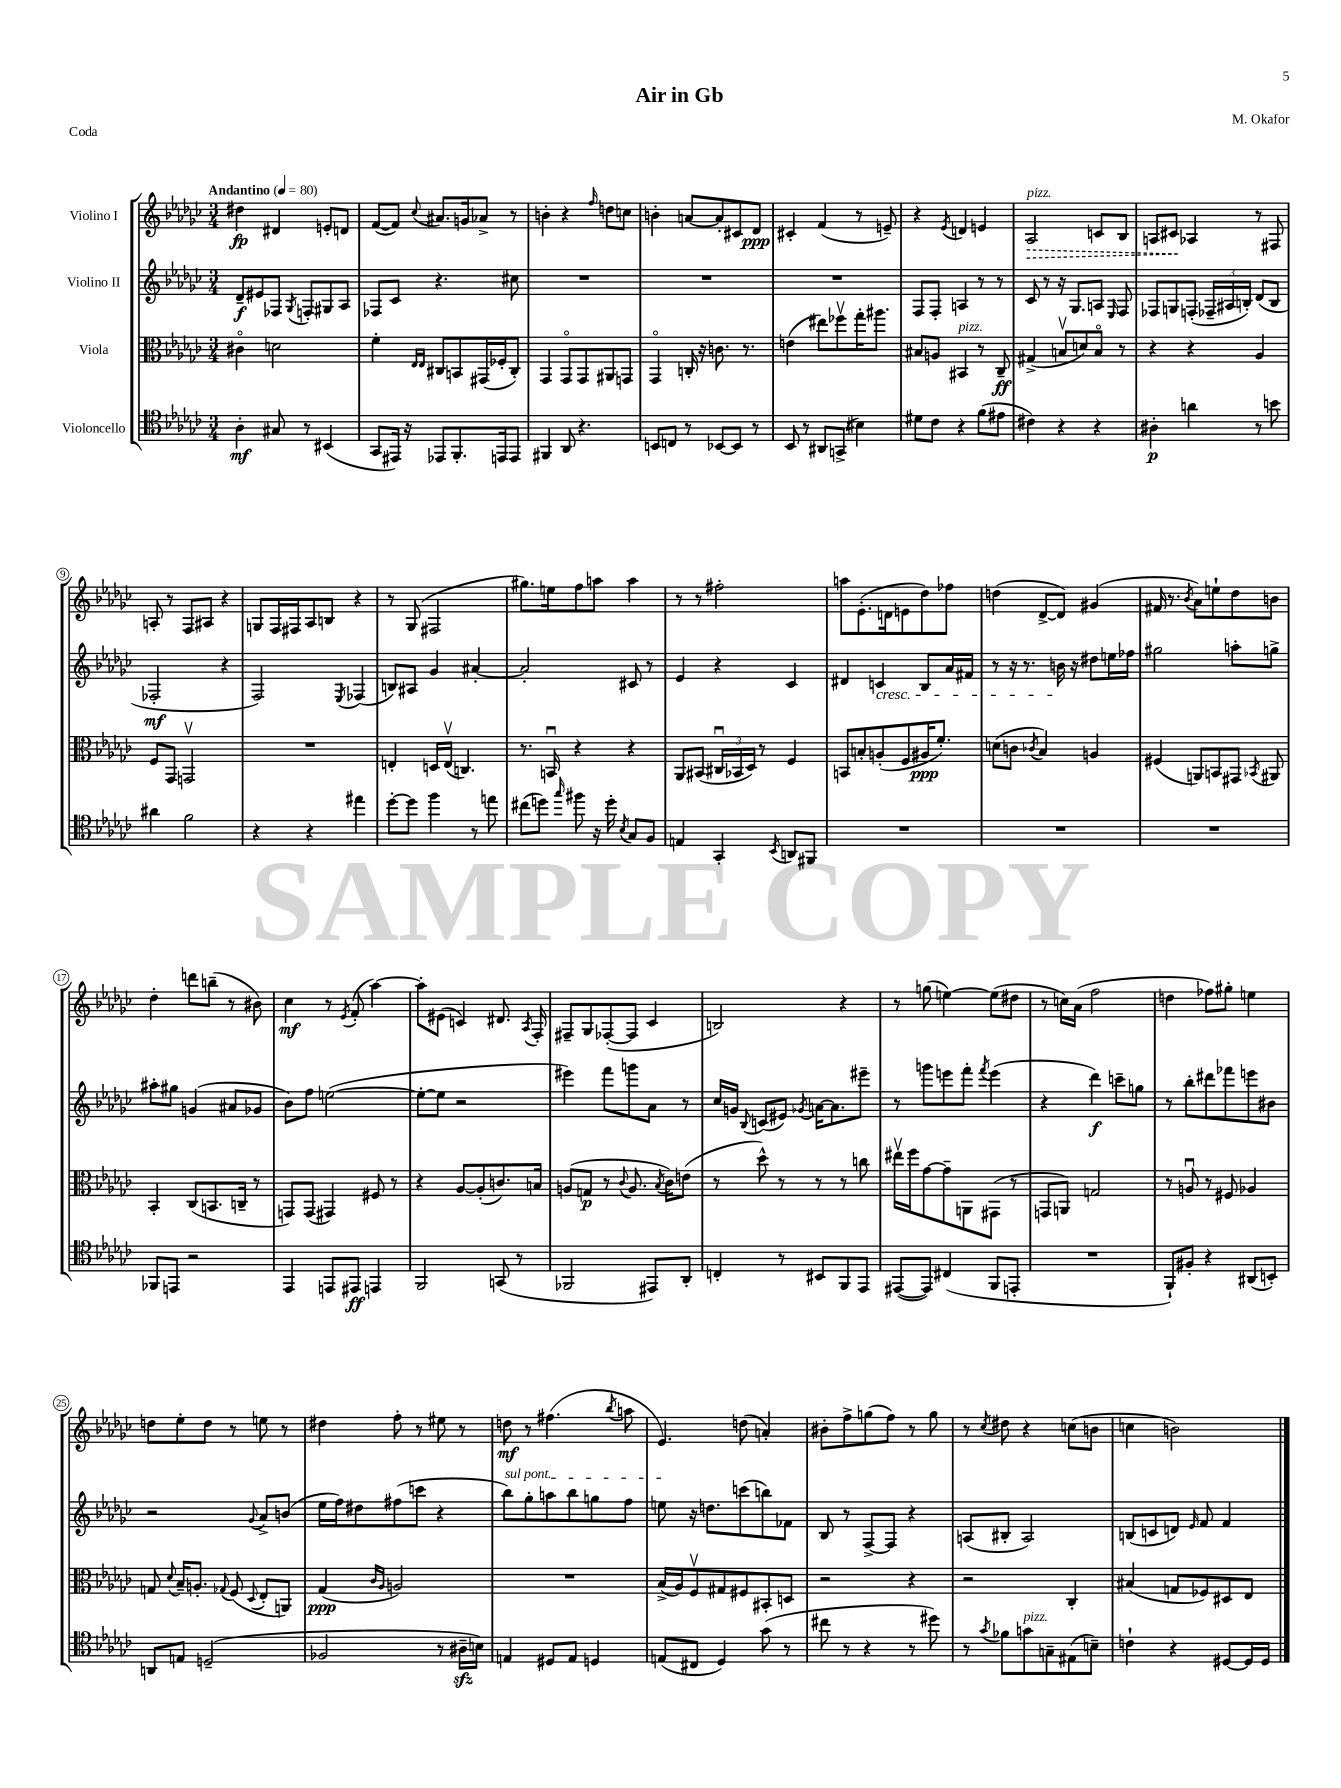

**kern	**dynam	**kern	**dynam	**kern	**dynam	**kern	**dynam
*part4	*part4	*part3	*part3	*part2	*part2	*part1	*part1
*staff4	*staff4	*staff3	*staff3	*staff2	*staff2	*staff1	*staff1
*I"Violoncello	*	*I"Viola	*	*I"Violino II	*	*I"Violino I	*
*clefC4	*	*clefC3	*	*clefG2	*	*clefG2	*
*k[b-e-a-d-g-c-]	*	*k[b-e-a-d-g-c-]	*	*k[b-e-a-d-g-c-]	*	*k[b-e-a-d-g-c-]	*
*M3/4	*	*M3/4	*	*M3/4	*	*M3/4	*
*MM80	*	*MM80	*	*MM80	*	*MM80	*
=1	=1	=1	=1	=1	=1	=1	=1
!	!	!	!	!	!	!LO:TX:a:B:t=Andantino	!
4A-'\	mf	4c#X\	.	8d-~/L	f	4dd#X\	fp
.	.	.	.	8e#X/	.	.	.
8G#X/	.	2dn\	.	8F-X/J	.	4d#X/	.
.	.	.	.	8qG-/	.	.	.
8r	.	.	.	8Fn'/L	.	.	.
(4BB#X/	.	.	.	8G#X/	.	8en'/L	.
.	.	.	.	8A-/J	.	8dn/J	.
=2	=2	=2	=2	=2	=2	=2	=2
8GG-/L	.	4f'\	.	8F-X/L	.	([8f/L	.
16EE#X/Jk)	.	.	.	8c-/J	.	8f/J])	.
16r	.	.	.	.	.	.	.
.	.	16qqE-/LL	.	.	.	.	.
.	.	16qqE-/JJ	.	.	.	8qqcc-/	.
8EE-X/L	.	8C#X/L	.	4.r	.	8.a#X/L	.
8.FF'/	.	8BBn/	.	.	.	.	.
.	.	.	.	.	.	16gn/k	.
.	.	(16GG#X/L	.	.	.	8a-X^/J	.
16EEn/k	.	16F-X'/J	.	.	.	.	.
8EE/J	.	8C#'/J)	.	8cc#X\	.	8r	.
=3	=3	=3	=3	=3	=3	=3	=3
4FF#X/	.	4GG-/	.	2.r	.	4bn'\	.
8AA-/	.	8GG-/L	.	.	.	4r	.
4.r	.	8GG-/	.	.	.	.	.
.	.	.	.	.	.	16qqff/	.
.	.	8AA#X/	.	.	.	8ddn\L	.
.	.	8GGn/J	.	.	.	8ccn\J	.
=4	=4	=4	=4	=4	=4	=4	=4
8BBn/L	.	4GG-/	.	2.r	.	4bn'\	.
8Cn/J	.	.	.	.	.	.	.
8r	.	16Cn'/	.	.	.	[8an/L	.
.	.	16r	.	.	.	.	.
[8BB-X/L	.	8.cn\	.	.	.	8a'/]	.
8BB-/J]	.	.	.	.	.	8c#X/	.
.	.	8.r	.	.	.	.	.
8r	.	.	.	.	.	8d-/J	ppp
=5	=5	=5	=5	=5	=5	=5	=5
8BB-/	.	(4en\	.	2.r	.	4c#X'/	.
8r	.	.	.	.	.	.	.
8AA#X/L	.	8ee#X\L)	.	.	.	(4f/	.
(8GGn^/J	.	8ff-Xv\	.	.	.	.	.
4B#X\)	.	16gg-'\K	.	.	.	8r	.
.	.	8.aa#X\J	.	.	.	.	.
.	.	.	.	.	.	8en~/)	.
=6	=6	=6	=6	=6	=6	=6	=6
8d#X\L	.	8B#X/L	.	8F/L	.	4r	.
8c-\J	.	8An/J	.	8F'/J	.	.	.
.	.	.	.	.	.	8qe-/	.
!	!	!LO:TX:a:i:t=pizz.	!	!	!	!	!
4r	.	4BB#X/	.	4An/	.	4dn/	.
(8f\L	.	8r	.	8r	.	4en/	.
8e#X\J	.	8C-~/	ff	8r	.	.	.
=7	=7	=7	=7	=7	=7	=7	=7
!	!	!	!	!	!	!LO:TX:a:i:t=pizz.	!
!	!	!	!	!	!	!	!LO:HP:b
4c#X\)	.	(4G#X^/	.	8c-/	.	2A-/	>
.	.	.	.	8r	.	.	.
4r	.	8Bnv/L	.	16r	.	.	.
.	.	.	.	8.G-/L	.	.	.
.	.	8dn/)	.	.	.	.	.
4r	.	8B/J	.	8An/J	.	8cn/L	.
.	.	.	.	16qqE-/	.	.	.
.	.	8r	.	8F/	.	8B-/J	.
=8	=8	=8	=8	=8	=8	=8	=8
4A#X'\	p	4r	.	8F-X/L	.	8An/L	.
.	.	.	.	8Gn/	.	8c#X/J	.
4an\	.	4r	.	(8Fn'/J	.	4A-X/	]
.	.	.	.	24F-X~/LL	.	.	.
.	.	.	.	24A#X/	.	.	.
.	.	.	.	24Bn'/JJ)	.	.	.
8r	.	4A-/	.	(8d-/L	.	8r	.
8bn\	.	.	.	8B/J	.	8F#X/	.
!!LO:LB:g=z
=9	=9	=9	=9	=9	=9	=9	=9
4a#X\	.	8F/L	.	2F-X'/	mf	8An'/	.
.	.	8GG-/J	.	.	.	8r	.
2f\	.	2GGnv/	.	.	.	8F/L	.
.	.	.	.	.	.	8A#X/J	.
.	.	.	.	4r	.	4r	.
=10	=10	=10	=10	=10	=10	=10	=10
4r	.	2.r	.	2F/)	.	8Gn/L	.
.	.	.	.	.	.	16F/L	.
.	.	.	.	.	.	16F#X/J	.
4r	.	.	.	.	.	8A-/	.
.	.	.	.	.	.	8Bn/J	.
.	.	.	.	8qE-/	.	.	.
4ee#X\	.	.	.	(4F-X/	.	4r	.
=11	=11	=11	=11	=11	=11	=11	=11
[8dd-'\L	.	4En'/	.	8Bn/L)	.	8r	.
8dd-\J]	.	.	.	8A#X/J	.	(8G-/	.
4ff\	.	16Dn/LL	.	4g-/	.	2F#X/	.
.	.	(16Ev/JJ	.	.	.	.	.
.	.	4.Cn/)	.	.	.	.	.
8r	.	.	.	[4a#X'/	.	.	.
8een\	.	.	.	.	.	.	.
=12	=12	=12	=12	=12	=12	=12	=12
(8cc#X\L	.	8.r	.	2a#'/]	.	8.gg#X\L)	.
8ddn\J)	.	.	.	.	.	.	.
.	.	16BBnu/	.	.	.	16een\k	.
16qqgg-/	.	.	.	.	.	.	.
8ff#X\	.	4r	.	.	.	8ff\	.
16r	.	.	.	.	.	8aan\J	.
16dd'\	.	.	.	.	.	.	.
8qB-/	.	.	.	.	.	.	.
8G-/L	.	4r	.	8c#X/	.	4aa\	.
8F/J	.	.	.	8r	.	.	.
=13	=13	=13	=13	=13	=13	=13	=13
4En/	.	8AA-/L	.	4e-/	.	8r	.
.	.	(8BB#X/J	.	.	.	8r	.
4GG-'/	.	24C#Xu/LL	.	4r	.	2ff#X'\	.
.	.	24BB-X/	.	.	.	.	.
.	.	24D-/JJ)	.	.	.	.	.
.	.	8r	.	.	.	.	.
8qBB-/	.	.	.	.	.	.	.
8AAn/L	.	4F/	.	4c-/	.	.	.
8FF#X/J	.	.	.	.	.	.	.
=14	=14	=14	=14	=14	=14	=14	=14
2.r	.	8BBn/L	.	4d#X/	.	8aan\L	.
.	.	8Bn'/	.	.	.	(8.e-'\	.
!	!	!	!	!LO:TX:b:i:t=cresc.	!	!	!
.	.	(8An'/	.	4cn/	.	.	.
.	.	.	.	.	.	16dn\k	.
.	.	8F/	.	.	.	8en\	.
.	.	16A#X/K	ppp	8B-/L	.	8dd-\)	.
.	.	8.f'/J)	.	.	.	.	.
.	.	.	.	16a-/L	.	8ff-X\J	.
.	.	.	.	16f#X/JJ	.	.	.
=15	=15	=15	=15	=15	=15	=15	=15
2.r	.	(8dn\L	.	8r	.	(4ddn\	.
.	.	8cn\J	.	16r	.	.	.
.	.	.	.	8.r	.	.	.
.	.	8qc-X/	.	.	.	.	.
.	.	4B-/)	.	.	.	[8d-^/L	.
.	.	.	.	16bn\	.	8d-/J])	.
.	.	.	.	16r	.	.	.
.	.	4An/	.	8dd#X\L	.	(4g#X/	.
.	.	.	.	16een\L	.	.	.
.	.	.	.	16ff-X\JJ	.	.	.
=16	=16	=16	=16	=16	=16	=16	=16
2.r	.	(4F#X/	.	2gg#X\	.	16f#X/	.
.	.	.	.	.	.	8.r	.
.	.	.	.	.	.	8qb-/	.
.	.	8AAn/L)	.	.	.	8a-\L)	.
.	.	8BBn/	.	.	.	8een`\	.
.	.	8GG#X/J	.	8aan'\L	.	8dd-\	.
.	.	8qBB-X/	.	.	.	.	.
.	.	8AA#X/	.	8ggn^\J	.	8bn\J	.
!!LO:LB:g=z
=17	=17	=17	=17	=17	=17	=17	=17
8FF-X/L	.	4BB-'/	.	8aa#X'\L	.	4dd-'\	.
8EEn/J	.	.	.	8gg#X\J	.	.	.
2r	.	(8C-/L	.	(4gn/	.	8dddn\L	.
.	.	8.BBn/	.	.	.	(8bbn~\J	.
.	.	.	.	8a#X/L	.	8r	.
.	.	16Cn~/Jk	.	.	.	.	.
.	.	8r	.	8g-X/J	.	8b#X\)	.
=18	=18	=18	=18	=18	=18	=18	=18
4EE-/	.	8GGn/L)	.	8b-\L)	.	4cc-\	mf
.	.	(8GG/J	.	8ff\J	.	.	.
8EEn/L	.	4GG#X/)	.	([2een\	.	8r	.
.	.	.	.	.	.	8qe-/	.
8EE#X/J	ff	.	.	.	.	(8f'/	.
4EEn/	.	8F#X/	.	.	.	[4aa-\)	.
.	.	8r	.	.	.	.	.
=19	=19	=19	=19	=19	=19	=19	=19
2FF/	.	4r	.	8ee'\L_	.	8aa-'\L]	.
.	.	.	.	8ee\J]	.	(8e#X\J	.
.	.	[8A-/L	.	2r	.	4cn/)	.
.	.	(8A-'/]	.	.	.	.	.
(8GGn/	.	8.cn/)	.	.	.	8.d#X/	.
8r	.	.	.	.	.	.	.
.	.	.	.	.	.	8qA-/	.
.	.	16Bn/Jk	.	.	.	16F'/	.
=20	=20	=20	=20	=20	=20	=20	=20
2FF-X/	.	(8An/L	.	4eee#X\)	.	8F#X~/L	.
.	.	8Gn/J	p	.	.	8G-/	.
.	.	8r	.	8fff\L	.	([8F-X'/	.
.	.	8qqc-/	.	.	.	.	.
.	.	8.A/	.	8gggn\	.	8F-/J]	.
8EE#X/L)	.	.	.	8a-\J	.	4c-/	.
.	.	8qB-/	.	.	.	.	.
.	.	16c-\KL)	.	.	.	.	.
8AA-'/J	.	(8en\J	.	8r	.	.	.
=21	=21	=21	=21	=21	=21	=21	=21
4Cn'/	.	8r	.	16cc-/LL	.	2Bn/)	.
.	.	.	.	16gn/JJ	.	.	.
.	.	.	.	8qqB-/	.	.	.
.	.	8dd-^^\)	.	(8cn/L	.	.	.
8r	.	8r	.	8e#X/J)	.	.	.
.	.	.	.	8qg-X/	.	.	.
8BB#X/L	.	8r	.	[16an\KL	.	.	.
.	.	.	.	8.a\]	.	.	.
8FF/	.	8r	.	.	.	4r	.
8EE-/J	.	8ccn\	.	8eee#X~\J	.	.	.
=22	=22	=22	=22	=22	=22	=22	=22
([8EE#X/L	.	16ee#Xv\LL	.	8r	.	8r	.
.	.	16ff\J	.	.	.	.	.
8EE#/J])	.	[8g-\	.	8gggn\L	.	(8ggn\	.
(4C#X/	.	8g-~\]	.	8eeen\	.	[4een\)	.
.	.	8AAn\	.	8fff'\J	.	.	.
.	.	.	.	8qfff/	.	.	.
8FF/L	.	(8GG#X\J	.	(4eee\	.	(8ee\L]	.
8EEn'/J	.	8r	.	.	.	8dd#X\J	.
=23	=23	=23	=23	=23	=23	=23	=23
2.r	.	8GGn/L	.	4r	.	8r	.
.	.	8AAn/J)	.	.	.	16ccn\LL)	.
.	.	.	.	.	.	(16a-\JJ	.
.	.	2Gn/	.	4ddd-\)	f	2ff\	.
.	.	.	.	8cccn~\L	.	.	.
.	.	.	.	8ggn\J	.	.	.
=24	=24	=24	=24	=24	=24	=24	=24
8FF`/L)	.	8r	.	8r	.	4ddn\	.
8F#X'/J	.	8Anu/	.	8bb-'\L	.	.	.
4r	.	8r	.	8ddd#X\	.	8ff-X\L)	.
.	.	8F#X/	.	8fff-X\	.	8gg#X'\J	.
(8AA#X/L	.	4A-X/	.	8eeen\	.	4een\	.
8BBn'/J)	.	.	.	8b#X\J	.	.	.
!!LO:LB:g=z
=25	=25	=25	=25	=25	=25	=25	=25
8AAn/L	.	8Gn/	.	2r	.	8ddn\L	.
.	.	8qqd-/	.	.	.	.	.
8En/J	.	16B-~/KL	.	.	.	8ee-'\	.
.	.	8.An'/J	.	.	.	.	.
(2Dn~/	.	.	.	.	.	8dd\J	.
.	.	8qqG-X/	.	.	.	.	.
.	.	(8F/	.	.	.	8r	.
.	.	8qqD-/	.	8qqg-/	.	.	.
.	.	8E-'/L	.	8a-^/L	.	8een\	.
.	.	8AAn/J)	.	(8bn/J	.	8r	.
=26	=26	=26	=26	=26	=26	=26	=26
2F-X/	.	(4G-/	ppp	16ee-\LL	.	4dd#X\	.
.	.	.	.	16ff\J)	.	.	.
.	.	.	.	8dd#X\	.	.	.
.	.	16qqc-/LL	.	.	.	.	.
.	.	16qqA-/JJ	.	.	.	.	.
.	.	2An/)	.	(8ff#X\	.	8ff'\	.
.	.	.	.	8cccn\J	.	8r	.
8r	.	.	.	4r	.	8ee#X\	.
16A#Xzz~\LL	.	.	.	.	.	8r	.
16Bn\JJ)	.	.	.	.	.	.	.
=27	=27	=27	=27	=27	=27	=27	=27
!	!	!	!	!LO:TX:a:i:t=sul pont.	!	!	!
4En/	.	2.r	.	8bb-\L)	.	8ddn\	mf
.	.	.	.	8gg-'\	.	8r	.
8D#X/L	.	.	.	8aan\	.	(4.ff#X\	.
8E/J	.	.	.	8bb-\	.	.	.
4Dn/	.	.	.	8ggn\	.	.	.
.	.	.	.	.	.	8qbb-/	.
.	.	.	.	8ff\J	.	8aan\	.
=28	=28	=28	=28	=28	=28	=28	=28
(8En/L	.	(16B-^/LL	.	8een\	.	4.e-/)	.
.	.	16A-/J)	.	.	.	.	.
8C#X/J	.	8Fv/	.	16r	.	.	.
.	.	.	.	8.ddn\L	.	.	.
4D-/)	.	8G#X/	.	.	.	.	.
.	.	8F#X/	.	(8cccn\	.	(8ddn\	.
(8g-\	.	8BB#X'/	.	8bbn\)	.	4an'/)	.
8r	.	8Dn/J	.	8f-X\J	.	.	.
=29	=29	=29	=29	=29	=29	=29	=29
8cc#X\	.	2r	.	8B-/	.	8b#X'\L	.
8r	.	.	.	8r	.	8ff^\	.
4r	.	.	.	[8F^/L	.	(8ggn\	.
.	.	.	.	8F/J]	.	8ff\J)	.
8r	.	4r	.	4r	.	8r	.
8dd#X\)	.	.	.	.	.	8gg\	.
=30	=30	=30	=30	=30	=30	=30	=30
8r	.	2r	.	(8An/L	.	8r	.
8qg-/	.	.	.	.	.	8qcc-/	.
8f-X\L	.	.	.	8B#X'/J	.	8dd#X\	.
!LO:TX:a:i:t=pizz.	!	!	!	!	!	!	!
8gn\	.	.	.	2A/)	.	4r	.
8Gn~\	.	.	.	.	.	.	.
(8E#X\	.	4C-'/	.	.	.	(8ccn\L	.
8Bn~\J)	.	.	.	.	.	8bn\J	.
=31	=31	=31	=31	=31	=31	=31	=31
4cn`\	.	(4B#X/	.	(8Bn/L	.	4ccn\	.
.	.	.	.	8cn/	.	.	.
4r	.	8Gn/L	.	8dn/J)	.	2bn\)	.
.	.	.	.	16qqe-/	.	.	.
.	.	8F-X/)	.	8f/	.	.	.
[8D#X/L	.	8D#X/	.	4f/	.	.	.
16D#/L]	.	8E-/J	.	.	.	.	.
16D#/JJ	.	.	.	.	.	.	.
==	==	==	==	==	==	==	==
*-	*-	*-	*-	*-	*-	*-	*-
